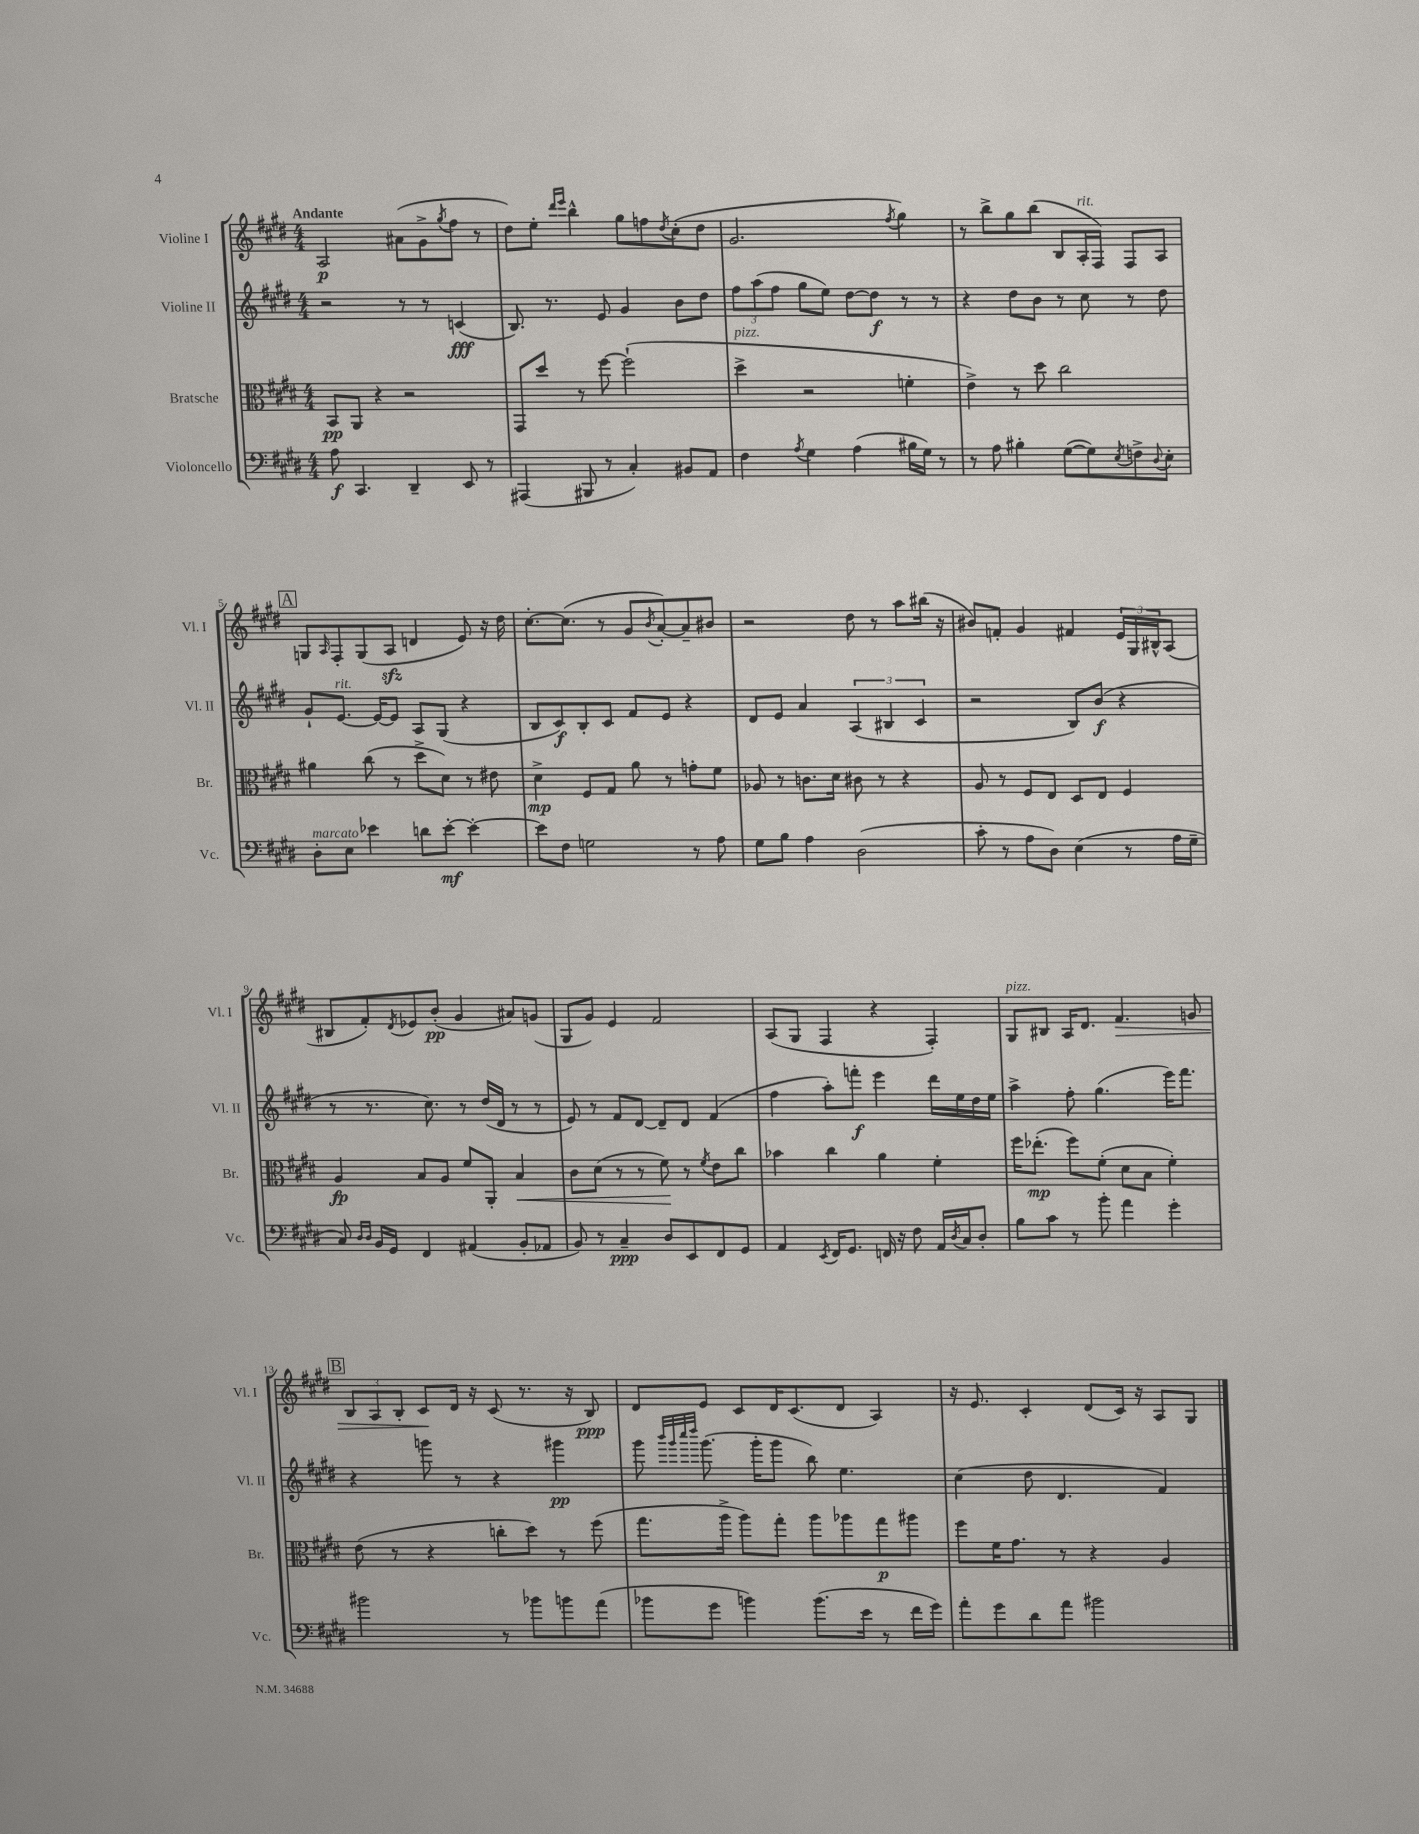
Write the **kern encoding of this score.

**kern	**dynam	**kern	**dynam	**kern	**dynam	**kern	**dynam
*part4	*part4	*part3	*part3	*part2	*part2	*part1	*part1
*staff4	*staff4	*staff3	*staff3	*staff2	*staff2	*staff1	*staff1
*I"Violoncello	*	*I"Bratsche	*	*I"Violine II	*	*I"Violine I	*
*I'Vc.	*	*I'Br.	*	*I'Vl. II	*	*I'Vl. I	*
*clefF4	*	*clefC3	*	*clefG2	*	*clefG2	*
*k[f#c#g#d#]	*	*k[f#c#g#d#]	*	*k[f#c#g#d#]	*	*k[f#c#g#d#]	*
*M4/4	*	*M4/4	*	*M4/4	*	*M4/4	*
=1	=1	=1	=1	=1	=1	=1	=1
!	!	!	!	!	!	!LO:TX:a:B:t=Andante	!
8A\	f	8BB/L	pp	2r	.	2A/	p
4.CC#/	.	8AA/J	.	.	.	.	.
.	.	4r	.	.	.	.	.
4DD#~/	.	2r	.	8r	.	(8a#X\L	.
.	.	.	.	8r	.	8g#^\	.
.	.	.	.	.	.	8qgg#/	.
8EE/	.	.	.	(4cn/	fff	8ff#\J	.
8r	.	.	.	.	.	8r	.
=2	=2	=2	=2	=2	=2	=2	=2
(4AAA#X/	.	8GG#/L	.	8.B/)	.	8dd#\L)	.
.	.	8dd#/J	.	.	.	8ee'\J	.
.	.	.	.	8.r	.	.	.
.	.	.	.	.	.	16qqddd#/LL	.
.	.	.	.	.	.	16qqeee/JJ	.
8BBB#X/	.	8r	.	.	.	4bb^^\	.
8r	.	[8ff#\	.	8e/	.	.	.
4C#'/)	.	(2ff#`\]	.	4g#/	.	8gg#\L	.
.	.	.	.	.	.	8ffn\	.
.	.	.	.	.	.	8qdd#/	.
8BB#X/L	.	.	.	8b\L	.	(8cc#'\	.
8AA/J	.	.	.	8dd#\J	.	8dd#\J	.
=3	=3	=3	=3	=3	=3	=3	=3
!	!	!LO:TX:a:i:t=pizz.	!	!	!	!	!
4F#\	.	4dd#^\	.	12ff#\L	.	2.g#/	.
.	.	.	.	(12aa\	.	.	.
.	.	.	.	12ff#\J	.	.	.
8qA/	.	.	.	.	.	.	.
4G#\	.	2r	.	8gg#\L	.	.	.
.	.	.	.	8ee\J)	.	.	.
(4A\	.	.	.	[8dd#\L	.	.	.
.	.	.	.	8dd#\J]	f	.	.
.	.	.	.	.	.	8qff#/	.
16B#X\LL	.	4fn'\	.	8r	.	4gg#\)	.
16G#\JJ)	.	.	.	.	.	.	.
8r	.	.	.	8r	.	.	.
=4	=4	=4	=4	=4	=4	=4	=4
8r	.	4e^\)	.	4r	.	8r	.
8A\	.	.	.	.	.	8bb^\L	.
4B#X'\	.	8r	.	8dd#\L	.	8gg#\	.
.	.	8dd#\	.	8b\J	.	(8bb\J	.
([8G#\L	.	2cc#\	.	8r	.	8B/L	.
!	!	!	!	!	!	!LO:TX:a:i:t=rit.	!
8G#\])	.	.	.	8cc#\	.	16A'/L	.
.	.	.	.	.	.	16F#/JJ)	.
8qE/	.	.	.	.	.	.	.
8Fn^\	.	.	.	8r	.	8F#/L	.
8qqD#/	.	.	.	.	.	.	.
8E'\J	.	.	.	8dd#\	.	8A/J	.
!!LO:LB:g=z
!!LO:REH:place=s1:t=A
=5	=5	=5	=5	=5	=5	=5	=5
!LO:TX:a:i:t=marcato	!	!	!	!	!	!	!
8D#'\L	.	4a#X\	.	8g#`/L	.	8Gn/L	.
.	.	.	.	.	.	16qqA/	.
!	!	!	!	!LO:TX:a:i:t=rit.	!	!	!
8E\J	.	.	.	[8.e/J	.	8F#'/	.
4e-X\	.	(8cc#\	.	.	.	(8G/	.
.	.	.	.	16e/KL_	.	.	.
.	.	8r	.	8e/J]	.	8Azz/J	.
8dn\L	.	8dd#^\L	.	8A/L	.	4dn/	.
[8e-'\J	mf	8d#\J)	.	(8G#/J	.	.	.
4e-'\_	.	8r	.	4r	.	8e/)	.
.	.	8e#X\	.	.	.	16r	.
.	.	.	.	.	.	16dd#\	.
=6	=6	=6	=6	=6	=6	=6	=6
8e-\L]	.	4d#^\	mp	8B/L	.	[8.cc#'\L	.
8F#\J	.	.	.	8c#/)	f	.	.
.	.	.	.	.	.	(8.cc#\J]	.
2Gn\	.	8F#/L	.	8B'/	.	.	.
.	.	8G#/J	.	8c#/J	.	8r	.
.	.	8a\	.	8f#/L	.	8g#/L	.
.	.	.	.	.	.	8qb/	.
.	.	8r	.	8e/J	.	[8a'/)	.
8r	.	8gn'\L	.	4r	.	8a~/]	.
8A\	.	8f#\J	.	.	.	8b#X/J	.
=7	=7	=7	=7	=7	=7	=7	=7
8G#\L	.	8A-X/	.	8d#/L	.	2r	.
8B\J	.	8r	.	8e/J	.	.	.
4A\	.	8.cn\L	.	4a/	.	.	.
.	.	16d#\Jk	.	.	.	.	.
(2D#\	.	8c#X\	.	(6A/	.	8dd#\	.
.	.	8r	.	.	.	8r	.
.	.	.	.	6B#X/	.	.	.
.	.	4r	.	.	.	8aa\L	.
.	.	.	.	6c#/	.	.	.
.	.	.	.	.	.	(16bb#X\Jk	.
.	.	.	.	.	.	16r	.
=8	=8	=8	=8	=8	=8	=8	=8
8c#'\	.	8A/	.	2r	.	8b#X/L)	.
8r	.	8r	.	.	.	8fn'/J	.
8A\L	.	8F#/L	.	.	.	4g#/	.
8D#\J)	.	8E/J	.	.	.	.	.
(4E\	.	8D#/L	.	8B/L)	.	4f#X/	.
.	.	8E/J	.	(8b/J	f	.	.
8r	.	4F#/	.	4r	.	24e/LL	.
.	.	.	.	.	.	24G#/	.
.	.	.	.	.	.	24B#X^^/J	.
16A\LL	.	.	.	.	.	(8A/J	.
16G#~\JJ	.	.	.	.	.	.	.
!!LO:LB:g=z
=9	=9	=9	=9	=9	=9	=9	=9
8C#/)	.	4A/	fp	8r	.	8B#X/L	.
16qqD#/LL	.	.	.	.	.	.	.
16qqD#/JJ	.	.	.	.	.	.	.
16BB/LL	.	.	.	8.r	.	8f#'/)	.
16GG#/JJ	.	.	.	.	.	.	.
.	.	.	.	.	.	8qd#/	.
4FF#/	.	8B/L	.	.	.	8e-X/	.
.	.	.	.	8.cc#\)	.	.	.
.	.	8A/J	.	.	.	(8b'/J	pp
(4AA#X/	.	8f#/L	.	8r	.	4g#/	.
.	.	8AA'/J	.	(16dd#/LL	.	.	.
.	.	.	.	16d#/JJ	.	.	.
!	!	!	!LO:HP:b	!	!	!	!
8BB'/L	.	4B/	<	8r	.	8a#X/L)	.
8AA-X/J	.	.	.	8r	.	(8gn/J	.
=10	=10	=10	=10	=10	=10	=10	=10
8BB/)	.	8c#\L	.	8e/)	.	8G#/L	.
8r	.	(8d#\J	.	8r	.	8g#/J)	.
4C#~/	ppp	8r	.	8f#/L	.	4e/	.
.	.	8r	.	[8d#/J	.	.	.
8D#/L	.	8f#\)	.	8d#~/L]	.	2f#/	.
8EE/	.	8r	[	8d#/J	.	.	.
.	.	8qf#/	.	.	.	.	.
8FF#/	.	8e\L	.	(4f#/	.	.	.
8GG#/J	.	8cc#\J	.	.	.	.	.
=11	=11	=11	=11	=11	=11	=11	=11
4AA/	.	4b-X\	.	4ff#\	.	(8A/L	.
.	.	.	.	.	.	8G#/J	.
8qEE/	.	.	.	.	.	.	.
16FF#/KL	.	4cc#\	.	8aa'\L)	.	4F#/	.
8.GG#/J	.	.	.	.	.	.	.
.	.	.	.	8fffn'\J	f	.	.
16FFn/	.	4a\	.	4eee\	.	4r	.
16r	.	.	.	.	.	.	.
8F#\	.	.	.	.	.	.	.
16AA/LL	.	4f#'\	.	16ddd#\LL	.	4F#'/)	.
8qD#/	.	.	.	.	.	.	.
16C#/J	.	.	.	16ee\	.	.	.
8D#'/J	.	.	.	16dd#\	.	.	.
.	.	.	.	16ee\JJ	.	.	.
=12	=12	=12	=12	=12	=12	=12	=12
!	!	!	!	!	!	!LO:TX:a:i:t=pizz.	!
8B\L	.	16ff#\KL	.	4aa^\	.	8G#/L	.
.	.	(8.ee-X'\J	mp	.	.	.	.
8c#\J	.	.	.	.	.	8B#X/J	.
8r	.	8ff#\L)	.	8ff#'\	.	16A/KL	.
.	.	.	.	.	.	8.d#/J	.
8b'\	.	(8f#'\J	.	(4.gg#\	.	.	.
!	!	!	!	!	!	!	!LO:HP:b
4a\	.	8d#\L	.	.	.	4.f#/	>
.	.	8B\J	.	.	.	.	.
4g#'\	.	4f#'\)	.	16eee\KL)	.	.	.
.	.	.	.	8.fff#\J	.	.	.
.	.	.	.	.	.	8gn/	.
!!LO:LB:g=z
!!LO:REH:place=s1:t=B
=13	=13	=13	=13	=13	=13	=13	=13
2b#X\	.	(8e\	.	4r	.	12B/L	.
.	.	.	.	.	.	12A/	.
.	.	8r	.	.	.	.	.
.	.	.	.	.	.	12B'/J	.
.	.	4r	.	8gggn\	.	8c#/L	.
.	.	.	.	8r	.	16d#/Jk	]
.	.	.	.	.	.	16r	.
8r	.	8ccn'\L	.	4r	.	(8c#/	.
8b-X\L	.	8dd#\J)	.	.	.	8.r	.
8bn\	.	8r	.	4ggg#X\	pp	.	.
.	.	.	.	.	.	16r	.
(8a\J	.	(8ff#\	.	.	.	8B/)	ppp
=14	=14	=14	=14	=14	=14	=14	=14
8b-X\L	.	8.gg#\L	.	8ggg#\	.	8d#/L	.
.	.	.	.	32qqbbb/LLL	.	.	.
.	.	.	.	32qqggg#/	.	.	.
.	.	.	.	32qqcccc#/	.	.	.
.	.	.	.	32qqdddd#/JJJ	.	.	.
8g#\J	.	.	.	(8.ggg#\	.	8e/J	.
.	.	16aa^\Jk	.	.	.	.	.
4bn\)	.	8aa\L)	.	.	.	8c#/L	.
.	.	.	.	16ggg#'\KL	.	.	.
.	.	8gg#'\J	.	8ggg#\J	.	16d#/K	.
.	.	.	.	.	.	(8.c#/	.
(8.b\L	.	8aa\L	.	8bb\)	.	.	.
.	.	8aa-X\	.	4.ee\	.	8d#/J	.
16e\Jk	.	.	.	.	.	.	.
8r	.	8gg#\	p	.	.	4A/)	.
16f#\LL	.	8aa#X\J	.	.	.	.	.
16g#\JJ)	.	.	.	.	.	.	.
=15	=15	=15	=15	=15	=15	=15	=15
8a'\L	.	8ff#\L	.	(4cc#\	.	16r	.
.	.	.	.	.	.	8.e/	.
8g#\	.	16f#\K	.	.	.	.	.
.	.	8.g#\J	.	.	.	.	.
8d#\	.	.	.	8dd#\	.	4c#'/	.
8a\J	.	8r	.	4.d#/	.	.	.
2b#X\	.	4r	.	.	.	(8d#/L	.
.	.	.	.	.	.	16c#/Jk)	.
.	.	.	.	.	.	16r	.
.	.	4A/	.	4f#/)	.	8A/L	.
.	.	.	.	.	.	8G#/J	.
==	==	==	==	==	==	==	==
*-	*-	*-	*-	*-	*-	*-	*-
